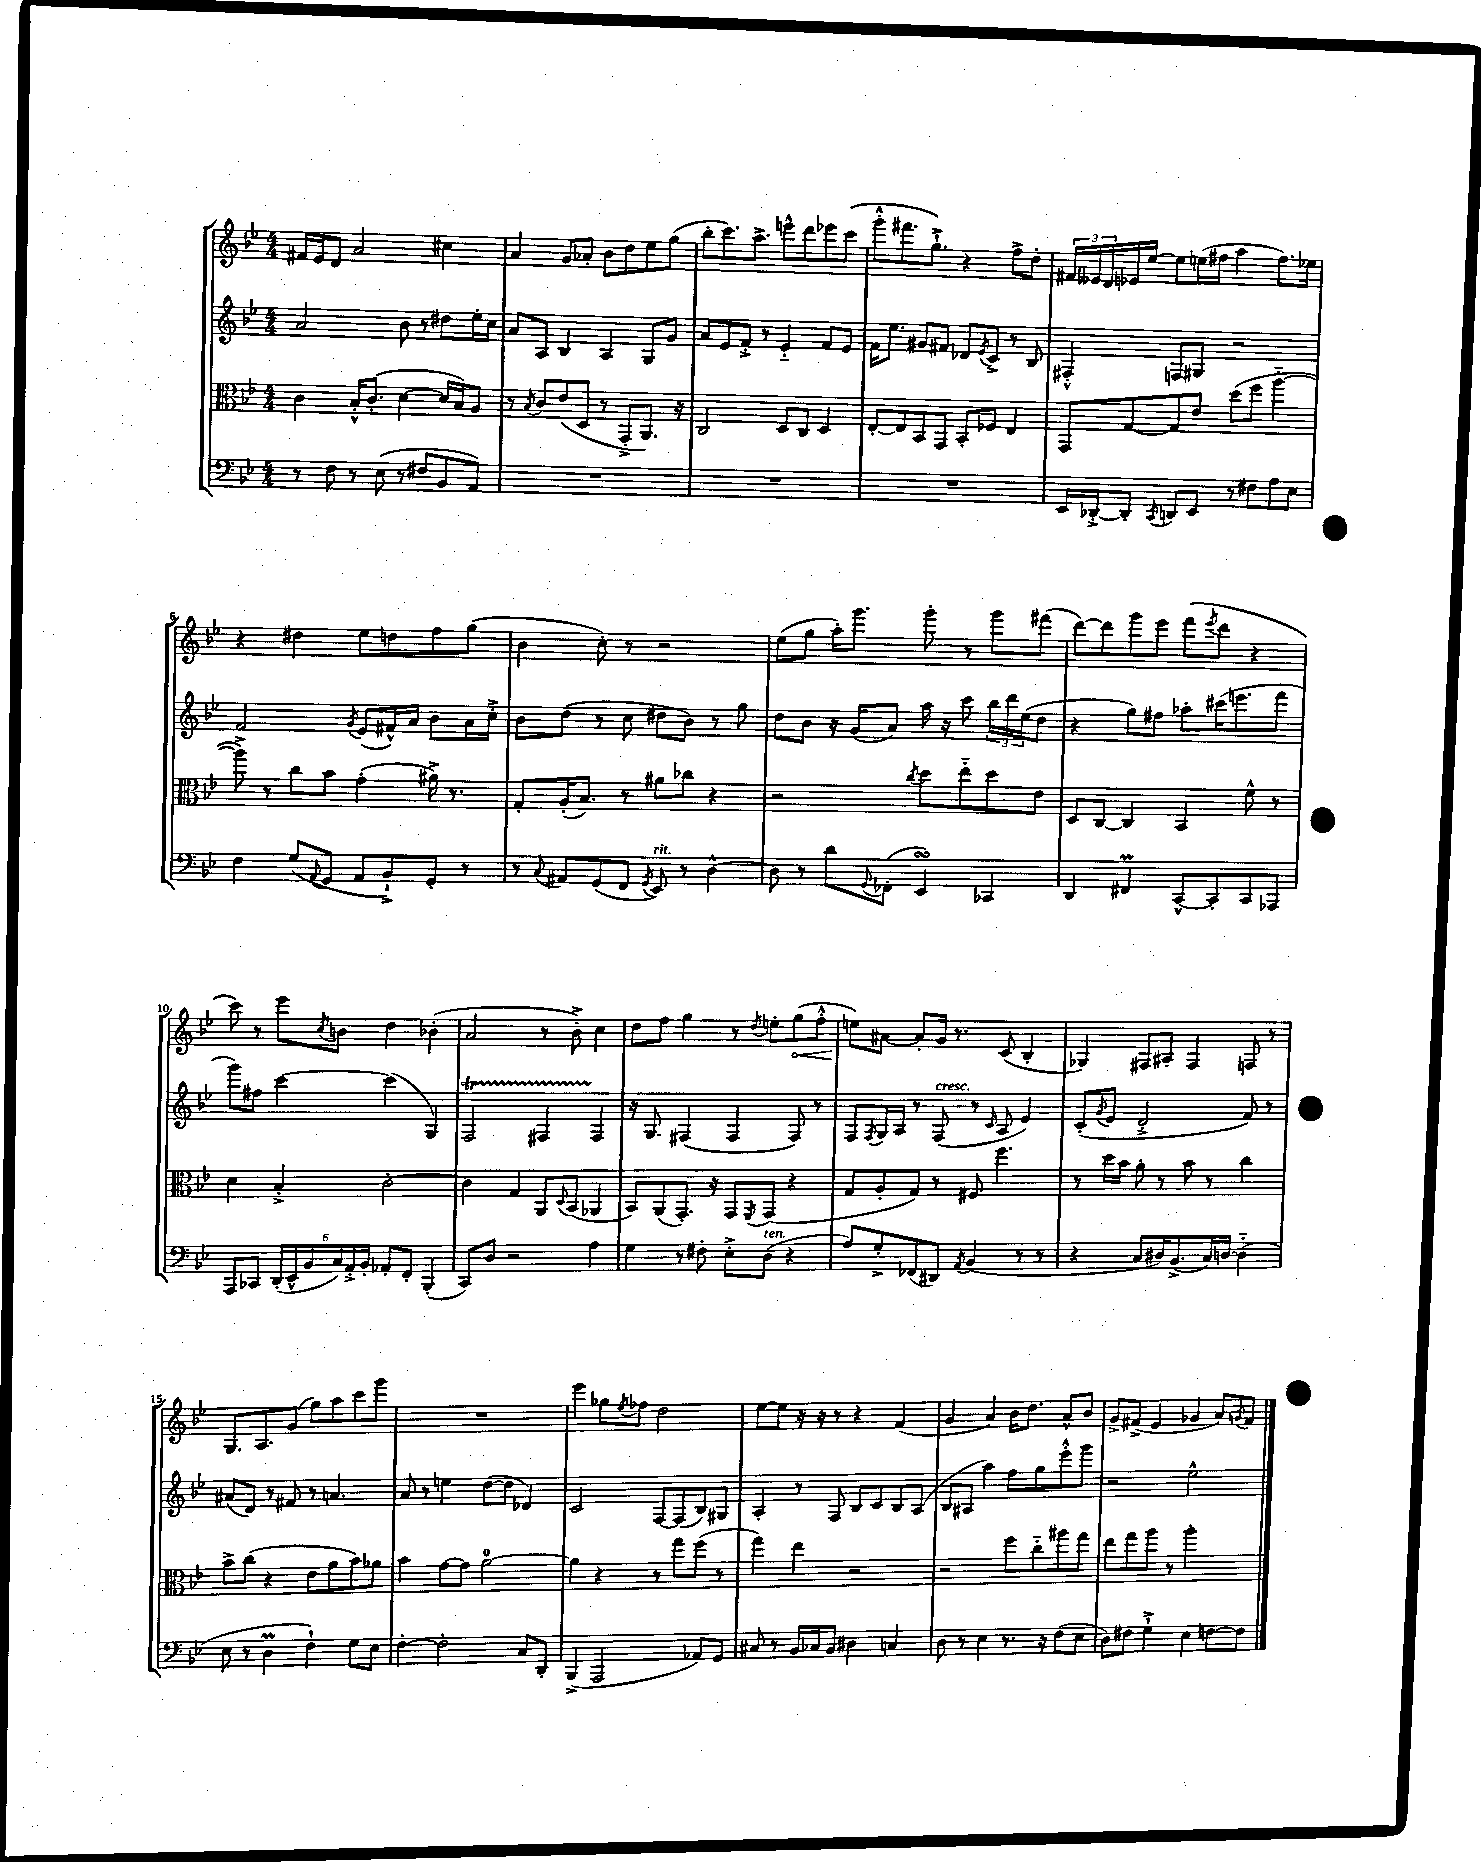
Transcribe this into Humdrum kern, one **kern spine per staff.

**kern	**kern	**kern	**kern
*staff4	*staff3	*staff2	*staff1
*clefF4	*clefC3	*clefG2	*clefG2
*k[b-e-]	*k[b-e-]	*k[b-e-]	*k[b-e-]
*M4/4	*M4/4	*M4/4	*M4/4
8r	4c	2a	16f#
.	.	.	16e-
8F	.	.	8d
8r	16B-'^^	.	2a
.	(8.c'	.	.
(8E-	.	.	.
8r	[4d	8b-	.
8F#	.	8r	.
8BB-	16d]	8dd#	4cc#
.	16B-)	.	.
8AA)	8A	16ee-'	.
.	.	16cc	.
=	=	=	=
1r	8r	8a	4a
.	8qB-	.	.
.	8c	8A	.
.	(8e-	4B-	8g
.	8D	.	8a-'
.	8r	4A	8b-
.	8GG'^	.	8dd
.	8.AA)	8G	8ee-
.	.	8g	(8gg
.	16r	.	.
=	=	=	=
1r	2C	8a	8bb-'
.	.	8e-	8.ccc)
.	.	8f'^	.
.	.	.	8.aa^
.	.	8r	.
.	8D	4e-'~	8eee^^
.	8C	.	8ddd
.	4D	8f	8eee-
.	.	8e-	(8ccc
=	=	=	=
1r	[8E-'	16f	8ggg'^^
.	.	8.ee-	.
.	8E-]	.	8.fff#
.	8BB-	8g#	.
.	.	.	8.gg`^)
.	8GG	8f#	.
.	8BB-'	8d-	4r
.	.	8qe-	.
.	8F-	8c^	.
.	4E-	8r	8ff^
.	.	8B-	8dd'
=	=	=	=
16EE-	8GG	4F#'^^	24f#
.	.	.	24e--
[16DD-'^	.	.	.
.	.	.	24d
8DD-']	[8G	.	16e-
.	.	.	[16ee-
8qCC	.	.	.
8DD	8G]	8F	8ee-]
8EE-	8e-	8G#	(16ee
.	.	.	16ff#
8r	(8dd	2r	4aa
8F#	8ff	.	.
8A	[4aa'~	.	8.ff#)
8E-	.	.	.
.	.	.	16ee-
=	=	=	=
4F	8aa^])	2f	4r
.	8r	.	.
(8G	8cc	.	4dd#
8qqAA	.	.	.
8GG	8b-	.	.
.	.	8qg	.
8AA	(4g'	(8e-	8ee-
8BB-`^)	.	16f#^^)	8dd
.	.	16a	.
8GG'	16a#^)	8b-	8ff
.	8.r	.	.
8r	.	16a	(8gg
.	.	16cc'^	.
=	=	=	=
8r	8G'	8b-	4b-
8qqC	.	.	.
8AA#	(16A'	(8dd	.
.	8.B-)	.	.
(8GG	.	8r	8cc')
8FF	8r	8cc	8r
8qGG	.	.	.
8EE-)	8a#	8dd#	2r
8r	8cc-	8b-)	.
[4D^^	4r	8r	.
.	.	8gg	.
=	=	=	=
8D]	2r	8dd	(8ee-
8r	.	8b-	8gg
8d	.	16r	16aa')
.	.	(16g	8.ggg
8qqGG	.	.	.
(8FF-'	.	8a)	.
.	8qcc	.	.
4EE-)	8dd	16aa	8ggg'
.	.	16r	.
.	8ee-'~	8ccc	8r
4CC-	8dd	24bb-	8ggg
.	.	24ddd	.
.	.	(24ee-	.
.	8e-	8dd	(8fff#
=	=	=	=
4DD	8D	4r	[8ddd)
.	[8C	.	8ddd]
4FF#	4C]	8gg)	8ggg
.	.	8ff#	8eee-
[8CC^^	4BB-	8aa-'	(8fff
.	.	.	8qeee-
8CC']	.	(16ccc#	8ddd
.	.	8.eee	.
8CC	8f^^	.	4r
8AAA-	8r	8fff	.
=	=	=	=
8AAA	4d	8ggg)	8ccc)
8CC-	.	8ff#	8r
(24DD'	4B-'^	[4ccc	8eee-
24EE-^^	.	.	.
24BB-	.	.	.
.	.	.	8qcc
24C)	.	.	8b
24AA'^	.	.	.
24BB-'	.	.	.
8AA-'	[2c'	(4ccc]	4dd
8FF'	.	.	.
(4BBB-'	.	4G)	(4b-'
=	=	=	=
8CC)	4c]	2F	2a
8D	.	.	.
2r	4G	.	.
.	8AA	4F#	8r
.	8qqD	.	.
.	(8BB-	.	8b-'^)
4A	4AA-	4F#	4cc
=	=	=	=
4G	8BB-)	16r	8dd
.	.	8.G	.
.	(8AA	.	8ff
8r	8.GG')	(4F#	4gg
8F#'	.	.	.
.	16r	.	.
8E-'^	8GG	4F#	8r
.	8qFF	.	8qdd
(8D	(8GG	.	8ee'
4r	4r	8F#)	(8gg
.	.	8r	8ff'^^
=	=	=	=
8A)	8G	8F	8ee)
.	.	8qF	.
8G'^	8A'	16G	[8a#
.	.	16A	.
(8FF-	8G)	8r	8a#']
8DD#)	8r	(8F	16g
.	.	.	8.r
8qAA	.	.	.
(4BB-	8F#	8r	.
.	.	16qqc	.
.	4.ff	8A	(8c
8r	.	4e-)	4B-'
8r	.	.	.
=	=	=	=
4r	8r	(8c'	4G-)
.	.	8qg	.
.	16dd	8e-	.
.	16b-	.	.
8C	8a'	2d'^	8F#
16D#)	8r	.	8A#'
(8.BB-^	.	.	.
.	8b-	.	4F#
16C)	8r	.	.
[16D	.	.	.
(4D'~]	4cc	8f)	8F
.	.	8r	8r
=	=	=	=
8E-	8b-^	(8a#	8.G
8r	(8cc	8d)	.
.	.	.	8.A
4D	4r	8r	.
.	.	8f#	(8g
4F`)	8e-	8r	8gg)
.	8a	4.a	8aa
8G	8b-)	.	8ccc
8E-	8a-	.	8ggg
=	=	=	=
[4F'	4b-	8a	1r
.	.	8r	.
2F']	[8g	4ee	.
.	8g]	.	.
.	[2a	([8dd	.
.	.	8dd]	.
8C	.	4d-)	.
8DD'	.	.	.
=	=	=	=
(4BBB-^	4a]	2c	4eee-
2AAA	4r	.	8gg-
.	.	.	8qee-
.	.	.	8ff-
.	8r	[8F	2dd
.	8gg	(8F]	.
8AA-)	(8ff	8B-)	.
8GG	8r	8G#	.
=	=	=	=
8C#	4gg)	4A'	[8ee-
8r	.	.	8ee-]
16BB-	4ee-	8r	16r
16C-	.	.	16r
8BB-	.	8F	8r
4D#	2r	8B-	4r
.	.	8c	.
4C	.	8B-	(4f
.	.	(8A	.
=	=	=	=
8D	2r	8B-	4g
8r	.	8A#	.
4E-	.	4aa)	4a)
8.r	8ff	8ff	16b-
.	.	.	8.dd
.	8cc'~	8gg	.
16r	.	.	.
(8F	8aa#	8eee-'^^	8a^^
8E-	8gg	8ggg	8b-
=	=	=	=
8D)	8ee-	2r	8g^
8F#	8gg	.	(8f#^
4G`^	8aa	.	4e-
.	8r	.	.
4E-	2aa'	2ee-^^	4g-
[8F	.	.	8a)
.	.	.	8qg
8F]	.	.	8f#
==	==	==	==
*-	*-	*-	*-
